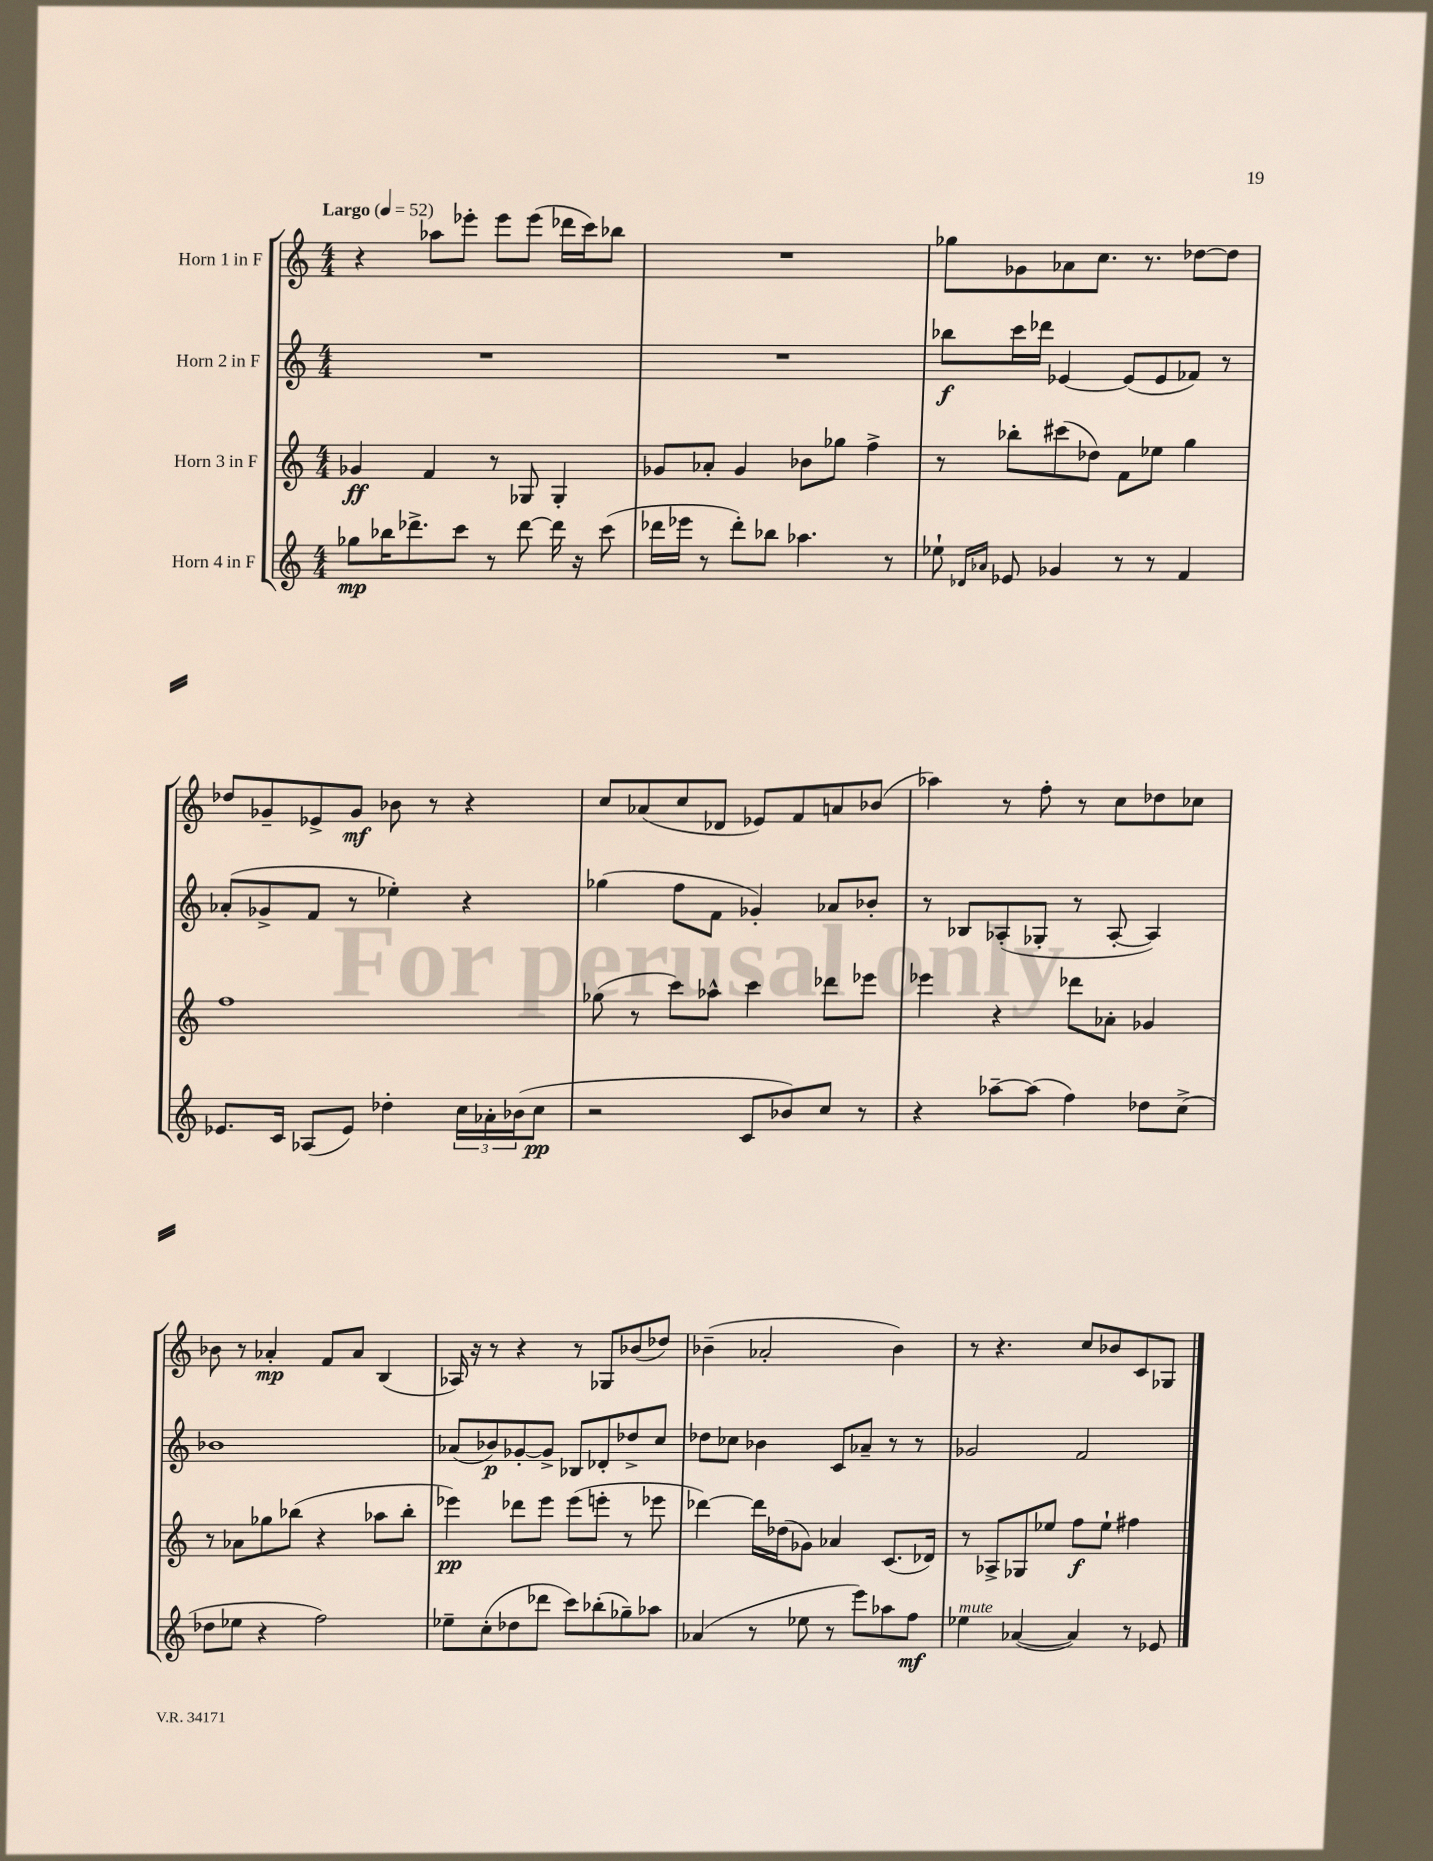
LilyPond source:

<<
\new StaffGroup <<
\new Staff = "s0" \with { instrumentName = "Horn 1 in F" } {
    \clef treble \key c \major \numericTimeSignature \time 4/4 \tempo "Largo" 4 = 52
    r4 aes''8 ees'''8-. ees'''8 ees'''8( des'''16 c'''16) bes''8 |
    R1 |
    ges''8 ges'8 aes'8 c''8. r8. des''8~ des''8 |
    des''8 ges'8-- ees'8-> ges'8\mf bes'8 r8 r4 |
    c''8 aes'8( c''8 des'8 ees'8) f'8 a'8 bes'8( |
    aes''4) r8 f''8-. r8 c''8 des''8 ces''8 |
    bes'8 r8 aes'4-.\mp f'8 aes'8 b4( |
    aes16) r16 r8 r4 r8 ges8 bes'8( des''8) |
    bes'4--( aes'2-. bes'4) |
    r8 r4. c''8 bes'8 c'8 ges8 \bar "|." |
}
\new Staff = "s1" \with { instrumentName = "Horn 2 in F" } {
    \clef treble \key c \major \numericTimeSignature \time 4/4
    R1 |
    R1 |
    bes''8\f c'''16 des'''16 ees'4~ ees'8( ees'8 fes'8) r8 |
    aes'8-.( ges'8-> f'8 r8 ees''4-.) r4 |
    ges''4( f''8 f'8 ges'4-.) aes'8 bes'8-. |
    r8 bes8 aes8-.( ges8-. r8 aes8~-. aes4) |
    bes'1 |
    aes'8( bes'8\p) ges'8~-. ges'8-> bes8 des'8-. des''8-> c''8 |
    des''8 ces''8 bes'4 c'8 aes'8-- r8 r8 |
    ges'2 f'2 \bar "|." |
}
\new Staff = "s2" \with { instrumentName = "Horn 3 in F" } {
    \clef treble \key c \major \numericTimeSignature \time 4/4
    ges'4\ff f'4 r8 ges8 ges4-. |
    ges'8 aes'8-. ges'4 bes'8 ges''8 f''4-> |
    r8 bes''8-. cis'''8( des''8) f'8 ees''8 g''4 |
    f''1 |
    ges''8( r8 c'''8) aes''8-^ c'''4 des'''8 ees'''8 |
    ees'''4 r4 des'''8 aes'8-. ges'4 |
    r8 aes'8 ges''8 bes''8( r4 aes''8 bes''8-. |
    ees'''4\pp) des'''8 ees'''8 ees'''8( e'''8-. r8 ees'''8 |
    des'''4~) des'''16 des''16( ges'8) aes'4 c'8.( des'16) |
    r8 aes8-> ges8 ees''8 f''8\f ees''8-! fis''4 \bar "|." |
}
\new Staff = "s3" \with { instrumentName = "Horn 4 in F" } {
    \clef treble \key c \major \numericTimeSignature \time 4/4
    ges''8\mp bes''16 des'''8.-> c'''8 r8 des'''8~ des'''16 r16 c'''8( |
    des'''16 ees'''16 r8 des'''8-.) bes''8 aes''4. r8 |
    ees''8-! \grace { des'16 aes'16 } ees'8 ges'4 r8 r8 f'4 |
    ees'8. c'16 aes8( ees'8) des''4-. \tuplet 3/2 { c''16 aes'16-. bes'16( } c''8\pp |
    r2 c'8 bes'8) c''8 r8 |
    r4 aes''8~-- aes''8( f''4) des''8 c''8->( |
    des''8 ees''8 r4 f''2) |
    ees''8-- c''8-.( des''8 des'''8 c'''8) bes''8-.( ges''8--) aes''8 |
    aes'4( r8 ees''8 r8 e'''8) aes''8 f''8\mf |
    ees''4^\markup { \italic "mute" } aes'4~( aes'4) r8 ees'8 \bar "|." |
}
>>
>>
\layout { \context { \Score \remove "Bar_number_engraver" } }
